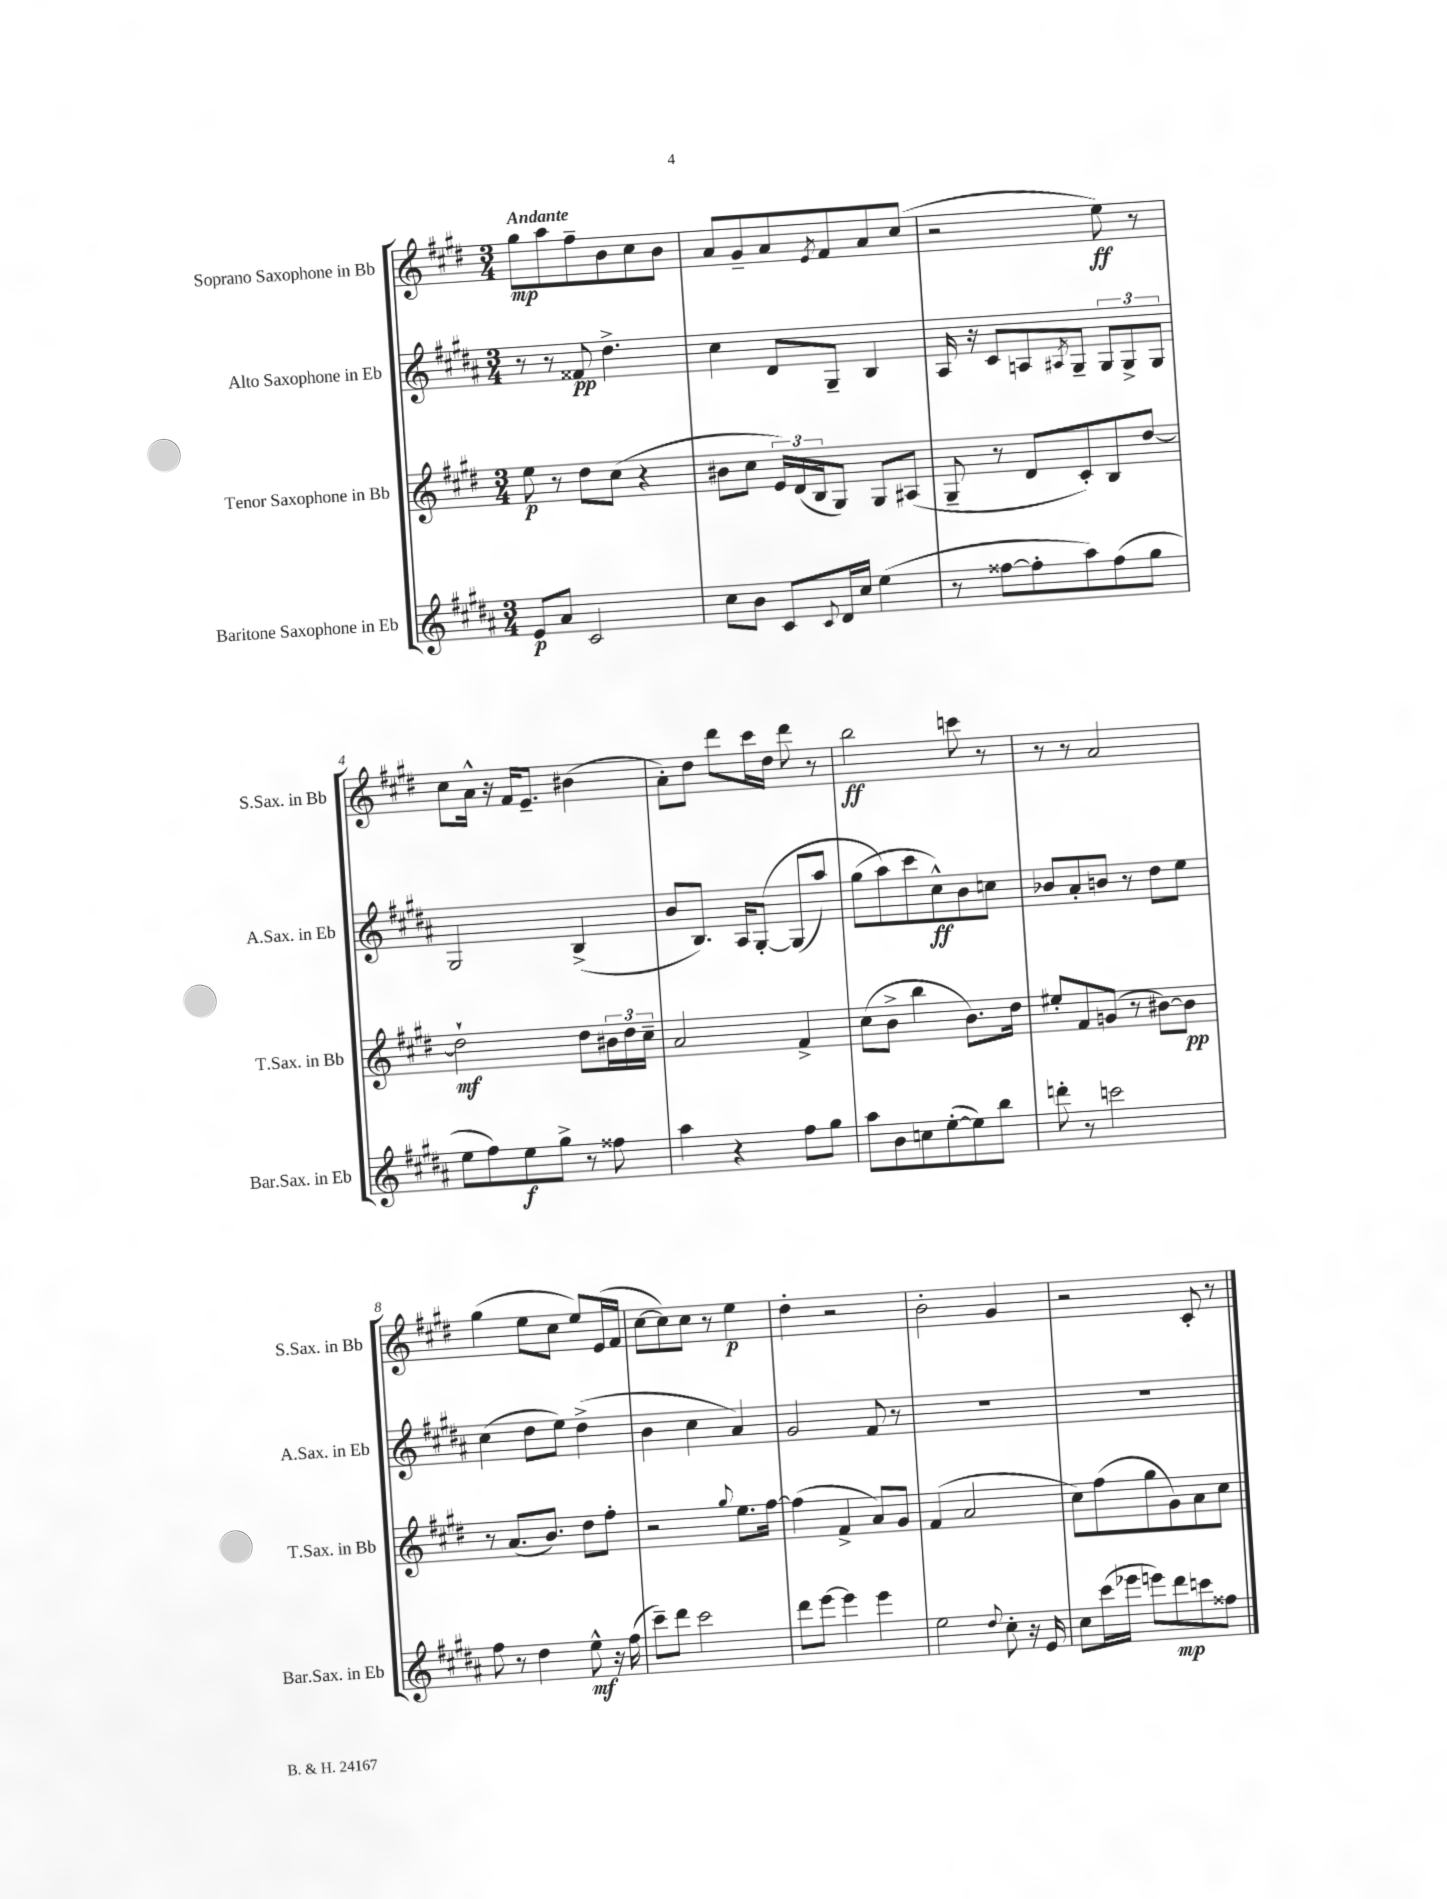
<<
\new StaffGroup <<
\new Staff = "s0" \with { instrumentName = "Soprano Saxophone in Bb" shortInstrumentName = "S.Sax. in Bb" } {
    \clef treble \key e \major \numericTimeSignature \time 3/4 \tempo "Andante"
    gis''8\mp a''8 fis''8-- b'8 cis''8 b'8 |
    a'8 gis'8-- a'8 \acciaccatura { e'8 } fis'8 a'8 cis''8( |
    r2 e''8\ff) r8 |
    cis''8 a'16-^ r16 fis'16 e'8.-- bis'4( |
    a'8-.) dis''8 dis'''8 cis'''16 dis''16 dis'''8 r8 |
    b''2\ff c'''8 r8 |
    r8 r8 a'2 |
    gis''4( e''8 cis''8 e''8) e'16( fis'16 |
    cis''8~ cis''8) cis''8 r8 e''4\p |
    dis''4-. r2 |
    b'2-. gis'4 |
    r2 cis'8-. r8 \bar "|." |
}
\new Staff = "s1" \with { instrumentName = "Alto Saxophone in Eb" shortInstrumentName = "A.Sax. in Eb" } {
    \clef treble \key b \major \numericTimeSignature \time 3/4
    r8 r8 fisis'8\pp dis''4.-> |
    cis''4 dis'8 gis8-- b4 |
    ais16 r16 cis'8 a8 \acciaccatura { ais8 } gis8-- \tuplet 3/2 { gis8 gis8-> gis8 } |
    gis2 b4->( |
    b'8 b8.) ais16 gis8~-.\( gis8( ais''8) |
    gis''8( ais''8\) cis'''8 cis''8-^\ff) b'8 c''8 |
    bes'8 ais'8-. b'8 r8 dis''8 e''8 |
    cis''4( dis''8 e''8) dis''4->( |
    b'4 cis''4 ais'4) |
    gis'2 fis'8 r8 |
    R2. |
    R2. \bar "|." |
}
\new Staff = "s2" \with { instrumentName = "Tenor Saxophone in Bb" shortInstrumentName = "T.Sax. in Bb" } {
    \clef treble \key e \major \numericTimeSignature \time 3/4
    e''8\p r8 dis''8 cis''8( r4 |
    bis'8 cis''8 \tuplet 3/2 { e'16) dis'16( b16 } gis8) gis8 ais8( |
    gis8-- r8 dis'8 cis'8-.) b8 dis''8~ |
    dis''2-!\mf dis''8 \tuplet 3/2 { bis'16 dis''16 cis''16-- } |
    a'2 fis'4-> |
    cis''8( b'8-> b''4 b'8.) dis''16 |
    eis''8-. fis'8 g'8( r8 bis'8~) bis'8\pp |
    r8 a'8.( b'8.) dis''8 fis''8-. |
    r2 \appoggiatura { gis''8 } e''8. fis''16~ |
    fis''4( fis'4-> a'8) gis'8 |
    fis'4( a'2 |
    cis''8) fis''8( gis''8 gis'8) a'8 cis''8 \bar "|." |
}
\new Staff = "s3" \with { instrumentName = "Baritone Saxophone in Eb" shortInstrumentName = "Bar.Sax. in Eb" } {
    \clef treble \key b \major \numericTimeSignature \time 3/4
    e'8\p ais'8 cis'2 |
    cis''8 b'8 cis'8 \appoggiatura { cis'8 } dis'16 cis''16 e''4( |
    r8 fisis''8~ fisis''8-. ais''8) fisis''8( gis''8 |
    e''8 fis''8) e''8\f gis''8-> r8 fisis''8 |
    ais''4 r4 fis''8 gis''8 |
    ais''8 b'8 c''8 e''8~-.( e''8) b''8 |
    d'''8-. r8 c'''2 |
    fis''8 r8 dis''4 e''8-^\mf r16 fis''16( |
    cis'''8--) dis'''8 cis'''2 |
    dis'''8 e'''8~ e'''4 e'''4 |
    e''2 \appoggiatura { dis''8 } cis''8-. r16 e'16 |
    cis''8 cis'''16( ees'''16 e'''8) dis'''8\mp c'''8 fisis''8 \bar "|." |
}
>>
>>
